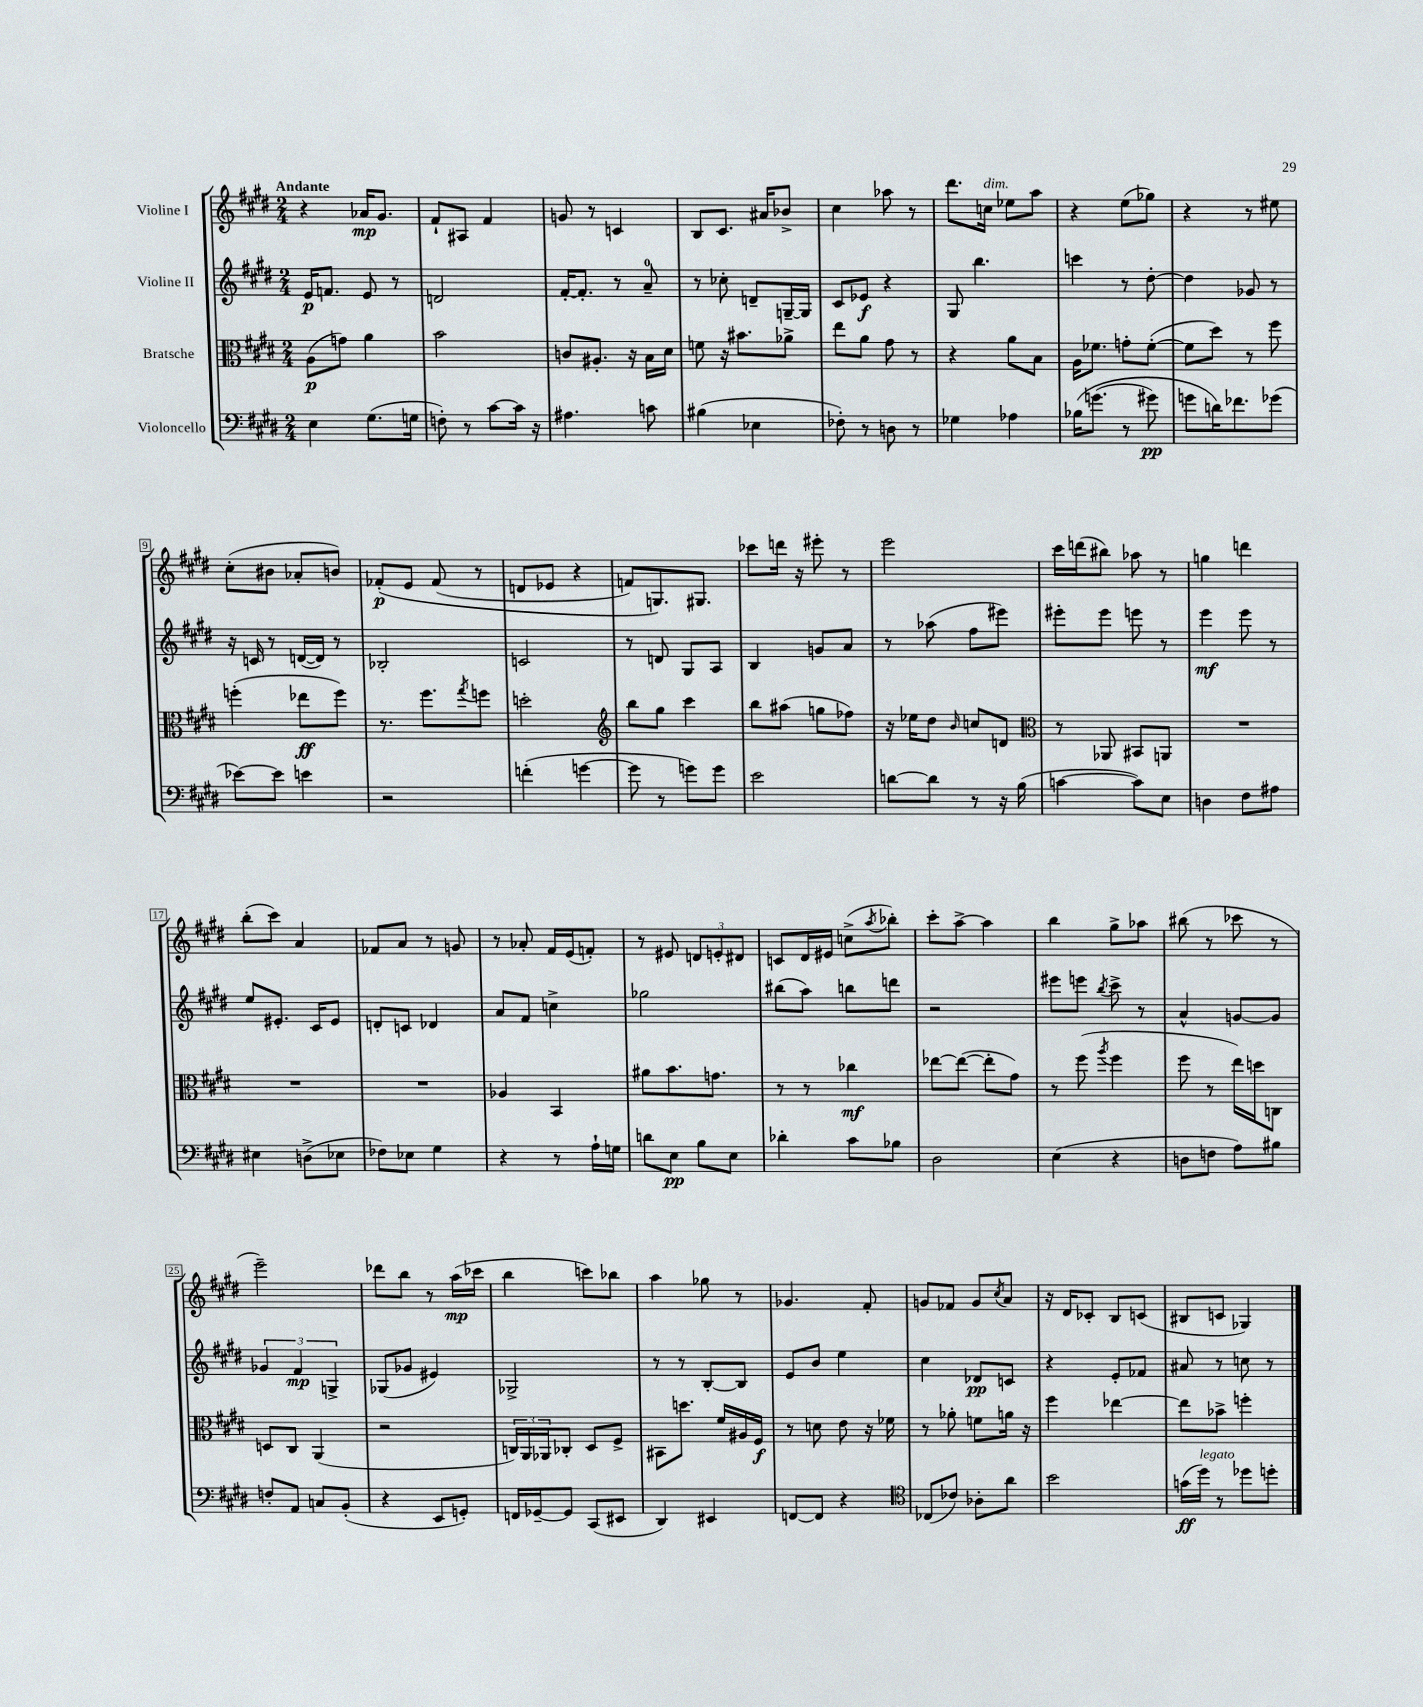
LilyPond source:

<<
\new StaffGroup <<
\new Staff = "s0" \with { instrumentName = "Violine I" } {
    \clef treble \key e \major \numericTimeSignature \time 2/4 \tempo "Andante"
    r4 aes'16\mp gis'8. |
    fis'8-! ais8 fis'4 |
    g'8 r8 c'4 |
    b8 cis'8. ais'16 bes'8-> |
    cis''4 aes''8 r8 |
    dis'''8. c''16^\markup { \italic "dim." } ees''8 a''8 |
    r4 e''8( ges''8) |
    r4 r8 eis''8 |
    cis''8-.( bis'8 aes'8-. b'8) |
    fes'8-.\p\( e'8 fes'8( r8 |
    d'8 ees'8 r4 |
    f'8) g8.\) gis8. |
    ces'''8 d'''16 r16 eis'''8-. r8 |
    e'''2 |
    cis'''16 d'''16( bis''8) aes''8 r8 |
    g''4 d'''4 |
    b''8-.( cis'''8) a'4 |
    fes'8 a'8 r8 g'8 |
    r8 aes'8-. fis'16 e'16( f'8-.) |
    r8 eis'8 \tuplet 3/2 { d'8 e'8-. dis'8 } |
    c'8 dis'16 eis'16 c''8->( \acciaccatura { a''8 } bes''8-.) |
    cis'''8-. a''8~-> a''4 |
    b''4 gis''8-> aes''8 |
    bis''8( r8 ces'''8 r8 |
    e'''2--) |
    des'''8 b''8 r8 a''16\mp( ces'''16 |
    b''4 c'''8) bes''8 |
    a''4 ges''8 r8 |
    ges'4. fis'8-. |
    g'8 fes'8 g'8 \acciaccatura { cis''8 } a'8 |
    r16 dis'16 ces'8-. b8 c'8( |
    bis8 c'8 ges4) \bar "|." |
}
\new Staff = "s1" \with { instrumentName = "Violine II" } {
    \clef treble \key e \major \numericTimeSignature \time 2/4
    e'16\p f'8. e'8 r8 |
    d'2 |
    fis'16~-. fis'8.-. r8 a'8-0-- |
    r8 ces''8-. d'8-- g16~-- g16 |
    cis'8 ees'8\f r4 |
    gis8 b''4. |
    c'''4 r8 dis''8~-. |
    dis''4 ges'8 r8 |
    r16 c'16 r8 d'16~( d'16) r8 |
    bes2-. |
    c'2 |
    r8 d'8 gis8 a8 |
    b4 g'8 a'8 |
    r8 aes''8( fis''8 eis'''8) |
    eis'''8-. eis'''8 e'''8 r8 |
    e'''4\mf e'''8 r8 |
    e''8 eis'8.-. cis'16 eis'8 |
    d'8-. c'8 des'4 |
    a'8 fis'8 c''4-> |
    ges''2 |
    bis''8( a''8) b''8 d'''8 |
    r2 |
    eis'''8 e'''8 \acciaccatura { b''8 } cis'''8-> r8 |
    a'4-^ g'8~ g'8 |
    \tuplet 3/2 { ges'4 fis'4\mp g4-> } |
    ges8( ges'8 eis'4) |
    ges2-> |
    r8 r8 b8~-. b8 |
    e'8 b'8 e''4 |
    cis''4 des'8\pp c'8 |
    r4 e'8-. fes'8 |
    ais'8 r8 c''8 r8 \bar "|." |
}
\new Staff = "s2" \with { instrumentName = "Bratsche" } {
    \clef alto \key e \major \numericTimeSignature \time 2/4
    a8\p( g'8) a'4 |
    b'2 |
    c'8 ais8.-. r16 b16 dis'16 |
    f'8 r16 bis'8. aes'8-> |
    e''8 a'8 gis'8 r8 |
    r4 a'8 b8 |
    a16 fes'8. g'8-. fes'8~-.( |
    fes'8 dis''8) r8 fis''8 |
    f''4-.( ees''8\ff f''8) |
    r8. fis''8. \acciaccatura { gis''8 } f''8 |
    d''2-. |
    \clef treble b''8 gis''8 cis'''4 |
    b''8 ais''8( g''8 fes''8) |
    r16 ees''16 dis''8 \grace { b'16 } c''8 d'8 |
    \clef alto r8 aes,8 bis,8 a,8 |
    R2 |
    R2 |
    R2 |
    aes4 b,4 |
    ais'8 b'8. g'8. |
    r8 r8 ces''4\mf |
    ees''8~ ees''8~( ees''8-. gis'8) |
    r8 fis''8( \acciaccatura { a''8 } fis''4 |
    fis''8 r8 e''16) d''16 c8 |
    d8 cis8 a,4( |
    r2 |
    \tuplet 3/2 { c16) a,16 aes,16 } ces8-. dis8 fis8-> |
    bis,8 d''8. fis'16 ais16 fis16\f |
    r8 d'8 e'8 r16 fes'16 |
    r8 aes'8-. f'8 a'16 r16 |
    fis''4 ees''4~ |
    ees''8 bes'8-> f''4-. \bar "|." |
}
\new Staff = "s3" \with { instrumentName = "Violoncello" } {
    \clef bass \key e \major \numericTimeSignature \time 2/4
    e4 gis8.( g16 |
    f8-.) r8 cis'8~ cis'16 r16 |
    ais4. c'8 |
    bis4( ees4 |
    fes8-.) r8 d8 r8 |
    ges4 aes4 |
    bes16\( g'8.( r8 gis'8\pp) |
    g'8 d'16\) fes'8. ges'8( |
    ees'8~) ees'8 e'4 |
    r2 |
    f'4-.( g'4~ |
    g'8 r8 g'8) g'8 |
    e'2 |
    d'8~ d'8 r8 r16 b16( |
    c'4~ c'8) e8 |
    d4 fis8 ais8 |
    eis4 d8->( ees8 |
    fes8) ees8 gis4 |
    r4 r8 a16-! g16 |
    d'8 e8\pp b8 e8 |
    des'4-. cis'8 bes8 |
    dis2 |
    e4( r4 |
    d8 f8 a8) bis8 |
    f8-. a,8 c8 b,8-.( |
    r4 e,8 g,8-.) |
    f,16 ges,16~-- ges,8 cis,8( eis,8 |
    dis,4) eis,4 |
    f,8~ f,8 r4 |
    \clef tenor ces8( ces'8) aes8-. a'8 |
    b'2 |
    g'16\ff( dis''16^\markup { \italic "legato" }) r8 des''8 d''8-. \bar "|." |
}
>>
>>
\layout { \context { \Score \override BarNumber.stencil = #(make-stencil-boxer 0.1 0.3 ly:text-interface::print) } }
